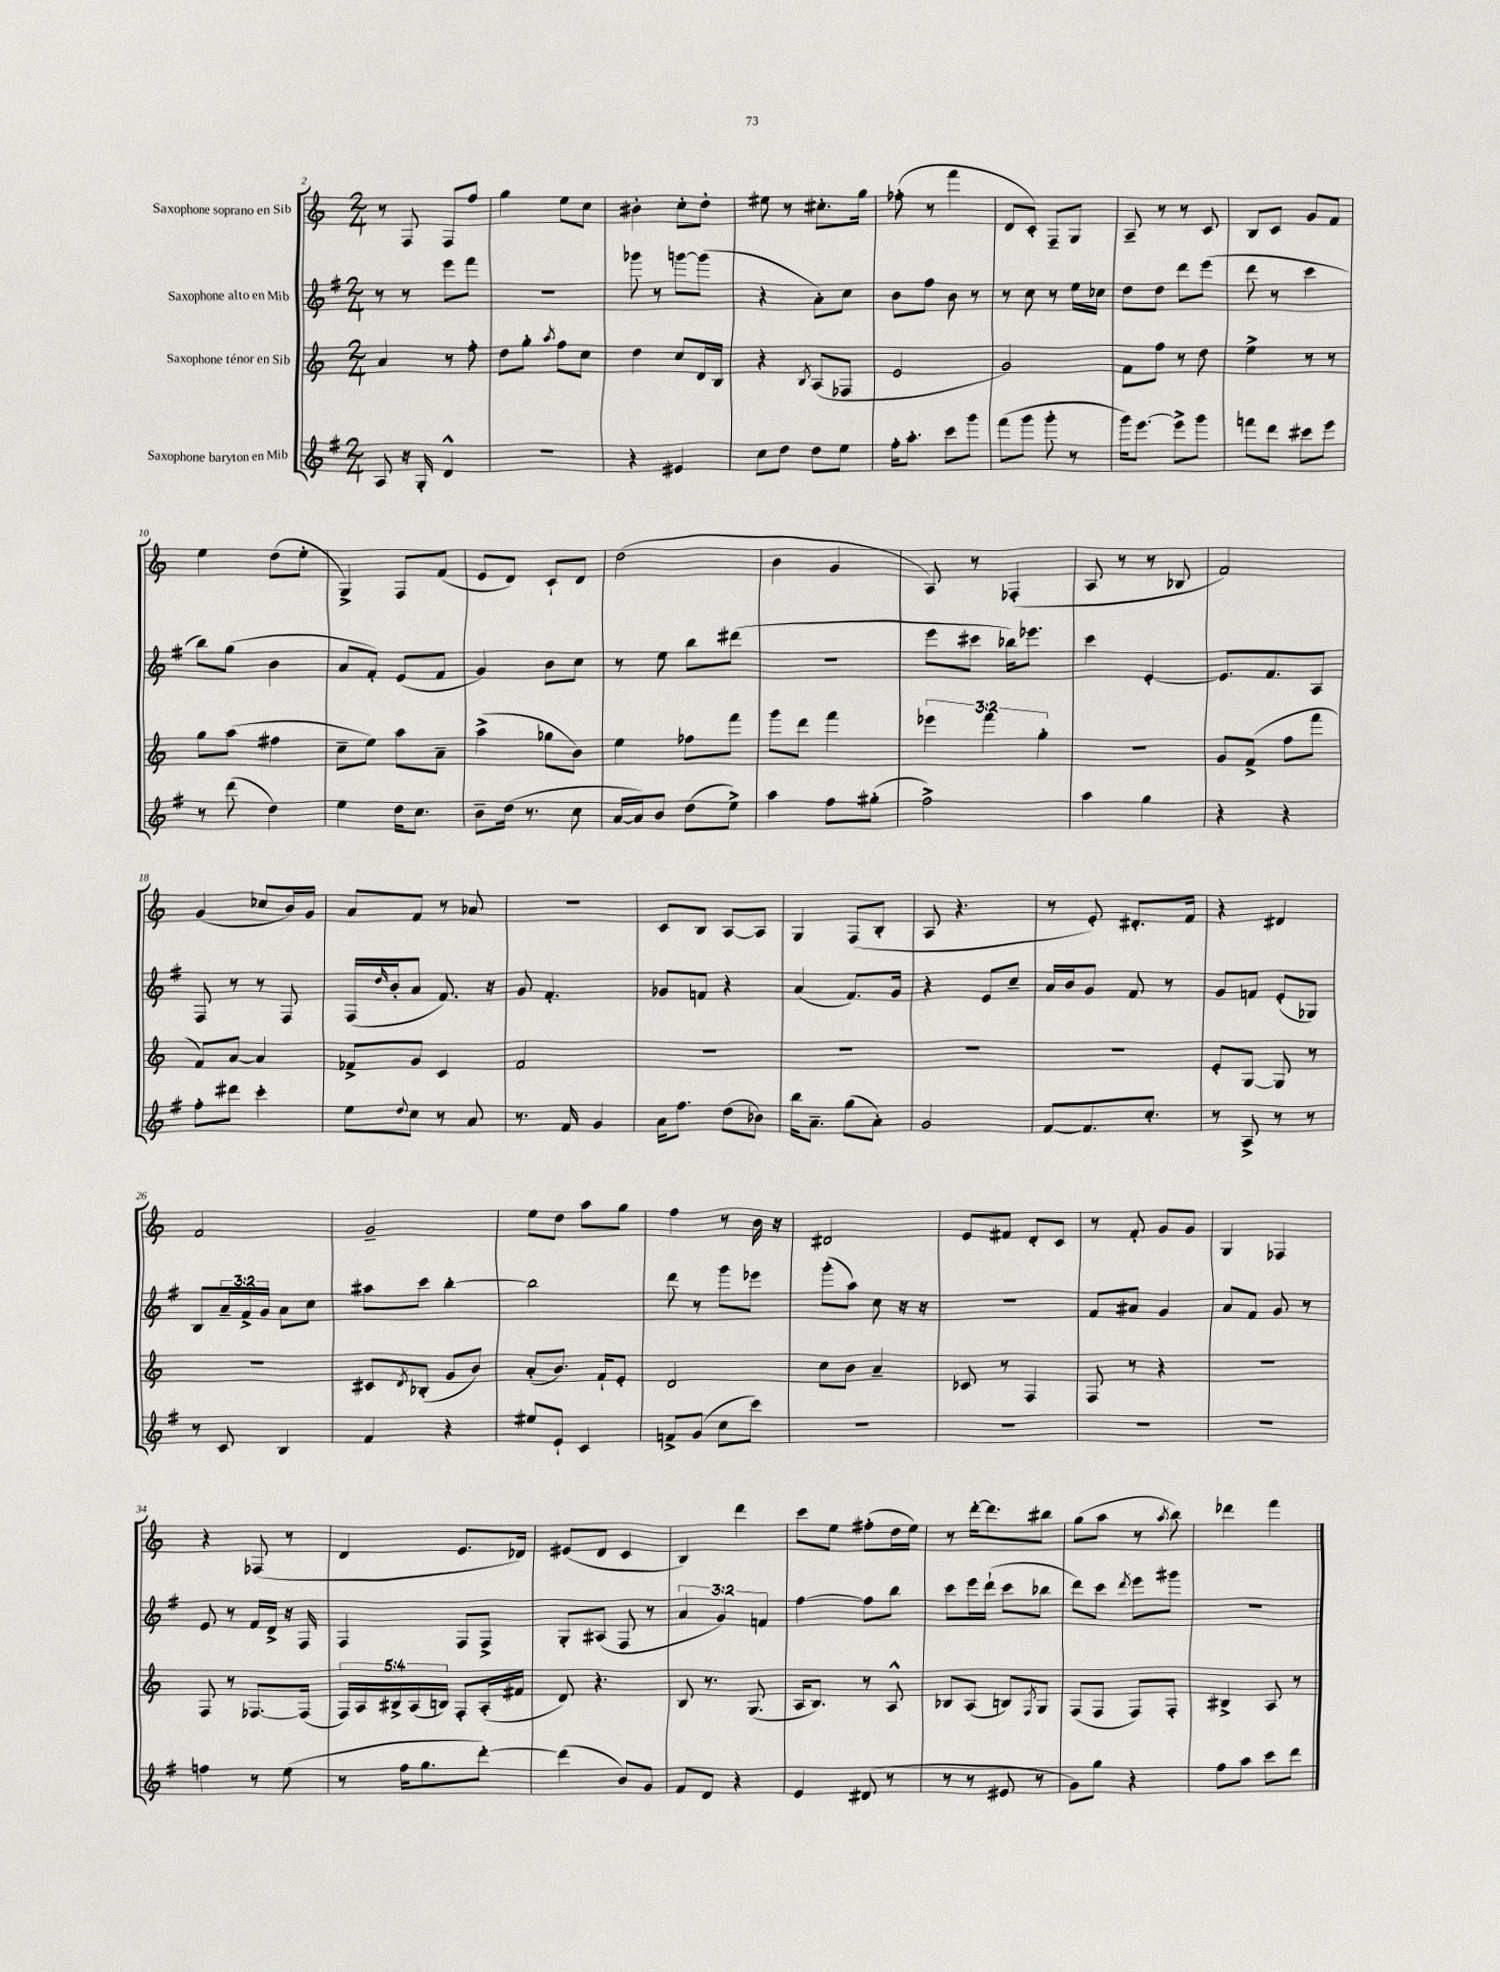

**kern	**kern	**kern	**kern
*staff4	*staff3	*staff2	*staff1
*clefG2	*clefG2	*clefG2	*clefG2
*k[f#]	*k[]	*k[f#]	*k[]
*M2/4	*M2/4	*M2/4	*M2/4
8A	4a	8r	8r
16r	.	8r	8F
16G'	.	.	.
4d^^	8r	8eee	8F
.	8ff'	8fff#	8ff
=	=	=	=
2r	8dd	2r	4gg
.	8gg'	.	.
.	8qaa	.	.
.	8ff	.	8ee
.	8cc	.	8cc
=	=	=	=
4r	4dd	8ggg-	4b#'
.	.	8r	.
4e#	8cc	[8ggg	8cc'
.	16d	(8ggg]	8dd'
.	16B	.	.
=	=	=	=
8cc	4r	4r	8ee#
8dd	.	.	8r
.	8qB	.	.
8dd	(8A	8a')	8.cc#'
8ee	8F-	8cc	.
.	.	.	16gg
=	=	=	=
16ff#'	2e	8b	(8ff-'
8.aa'	.	.	.
.	.	8ff#	8r
8ccc	.	8b	4fff
8ggg	.	8r	.
=	=	=	=
(8fff#	2g)	8r	8d
8ggg	.	8cc	8c')
8ggg'	.	8r	8F~
8r	.	16ee	8G
.	.	16cc-	.
=	=	=	=
16ggg)	8f	8dd	8A~
[8.eee	.	.	.
.	8ff	8dd	8r
8eee^]	8r	8ddd	8r
8ggg	8dd	(8eee	8c
=	=	=	=
8fff	4ee^	8ddd	8B
8ddd	.	8r	8c
8ccc#	8r	4ccc	8g
8eee	8r	.	8f
=	=	=	=
8r	8gg	8bb)	4ee
(8ddd	(8aa	(8gg	.
4dd)	4ff#	4b	(8dd
.	.	.	8ee'
=	=	=	=
4ee	8cc~	8a	4G^)
.	8ee)	8f#')	.
16dd	8aa	(8e	8F
8.cc	.	.	.
.	8a~	8f#	(8f
=	=	=	=
8b~	(4aa^	4g)	8e
(16dd	.	.	8d)
8.r	.	.	.
.	8gg-	8b	8c`
8cc	8b)	8cc	8d
=	=	=	=
[16a	4ee	8r	(2dd
16a])	.	.	.
8b	.	8ee	.
(8dd	8ff-	8bb	.
8ee^)	8fff	(8ddd#	.
=	=	=	=
4aa	8ggg	2r	4b
.	8ddd	.	.
8ff#	4fff	.	4g
(8gg#'	.	.	.
=	=	=	=
2ff#^)	6eee-	8eee	8A)
.	.	8ccc#	8r
.	6fff	.	.
.	.	16bb-)	(4F-'
.	.	8.eee-	.
.	6gg'	.	.
=	=	=	=
4aa	2r	4ccc	8A
.	.	.	8r
4gg	.	[4e'	8r
.	.	.	8B-
=	=	=	=
4r	8g	8.e]	2f)
.	(8f^	.	.
.	.	8.f#	.
4r	8ff	.	.
.	8fff	8A	.
=	=	=	=
8ff#'	8f)	8F#	(4g
8ddd#	[8a	8r	.
4ccc'	4a]	8r	8cc-
.	.	8F#	16b)
.	.	.	16g
=	=	=	=
8ee	8f-^	(16F#	8a
.	.	16qqdd	.
.	.	16b'	.
8qqdd	.	.	.
8cc	8g	8a	8f
8r	4c	8.f#)	8r
8a	.	.	8a-
.	.	16r	.
=	=	=	=
8.r	2f	8g	2r
.	.	4.f#'	.
16f#	.	.	.
4g	.	.	.
=	=	=	=
16a	2r	8g-	8c
8.ff#	.	.	.
.	.	8f	8B
(8dd	.	4r	[8A
8b-)	.	.	8A]
=	=	=	=
16bb	2r	(4a	4G
8.a~	.	.	.
(8gg	.	8.f#)	(8F
8a')	.	.	8B'
.	.	16g	.
=	=	=	=
2g	2r	4r	8A
.	.	.	4.r
.	.	8e	.
.	.	8cc~	.
=	=	=	=
[8f#	2r	16a	8r
.	.	16b	.
8.f#]	.	8g	8e')
.	.	8f#	8.d#'
8.cc'	.	.	.
.	.	8r	.
.	.	.	16f
=	=	=	=
8r	8e'	8g	4r
8A^	[8G	8f	.
8r	8G]	(8e'	4d#
8r	8r	8G-)	.
=	=	=	=
8r	2r	8B	2f
8c	.	24a~	.
.	.	24f#^	.
.	.	24g	.
4B	.	8a	.
.	.	8cc	.
=	=	=	=
4f#	8c#	8aa#	2g~
.	8qd	.	.
.	(8B-'	8ccc	.
4r	8g	[4bb'	.
.	8b)	.	.
=	=	=	=
8ee#	(8a'	2bb]	8ee
8e`	8.b)	.	8dd
4c	.	.	8aa
.	16f`	.	.
.	8e'	.	8gg
=	=	=	=
8f^	2d	8ddd	4ff
(8g	.	8r	.
8cc	.	8ggg	8r
8ccc)	.	8eee-	16b
.	.	.	16r
=	=	=	=
2r	8cc	(8ggg'	2d#
.	8b	8aa)	.
.	4a~	8cc	.
.	.	16r	.
.	.	16r	.
=	=	=	=
2r	8c-	2r	8e
.	8r	.	8f#
.	4F	.	8d'
.	.	.	8c
=	=	=	=
2r	8F	8f#	8r
.	8r	8a#	8f'
.	4r	4g	8g
.	.	.	8g
=	=	=	=
2r	2r	8a	4G
.	.	8f#	.
.	.	8g	4F-
.	.	8r	.
=	=	=	=
4ff	8F	8e	4r
.	8r	8r	.
8r	[8.F-	16f#	(8F-
.	.	16d^	.
(8ee	.	16r	8r
.	(16F-]	16F#	.
=	=	=	=
8r	20F)	4F#	4d
.	20A	.	.
.	20B#^	.	.
16ff#	.	.	.
.	(20A	.	.
8.gg	.	.	.
.	20B)	.	.
.	8F'	8F#	8.e
[8ddd')	(16A'	8F#^	.
.	16f#	.	16d-)
=	=	=	=
(4ddd]	8d)	8G'	(8e#
.	4.r	(8A#	8d
8b)	.	8F#	4c
8g	.	8r	.
=	=	=	=
8f#	8B	6a	4B)
8d	8.r	.	.
.	.	6g)	.
4r	.	.	4ddd
.	(8.G	.	.
.	.	6f	.
=	=	=	=
4e	16A	[4ff#	8ccc
.	8.B)	.	.
.	.	.	8ee
(8d#	8r	8ff#]	(8ff#'
8r	8A^^	8bb	16dd
.	.	.	16ee)
=	=	=	=
8r	8B-	8ccc	8r
8r	(8A	16eee	[16ddd'
.	.	(16ddd`	8.ddd]
8e#	8B)	8ccc	.
.	8qF	.	.
8r	8G	8bb-	8bb#
=	=	=	=
8g)	(8F	8ddd)	(8gg
8gg	8F	8ccc	8aa
.	.	8qddd	.
4r	8F)	8eee	8r
.	.	.	8qaa
.	8F'	8ggg#	8bb)
=	=	=	=
8ff#	4B#^	2r	4ddd-
8aa	.	.	.
8ccc	8A	.	4fff
8ddd	8r	.	.
==	==	==	==
*-	*-	*-	*-
